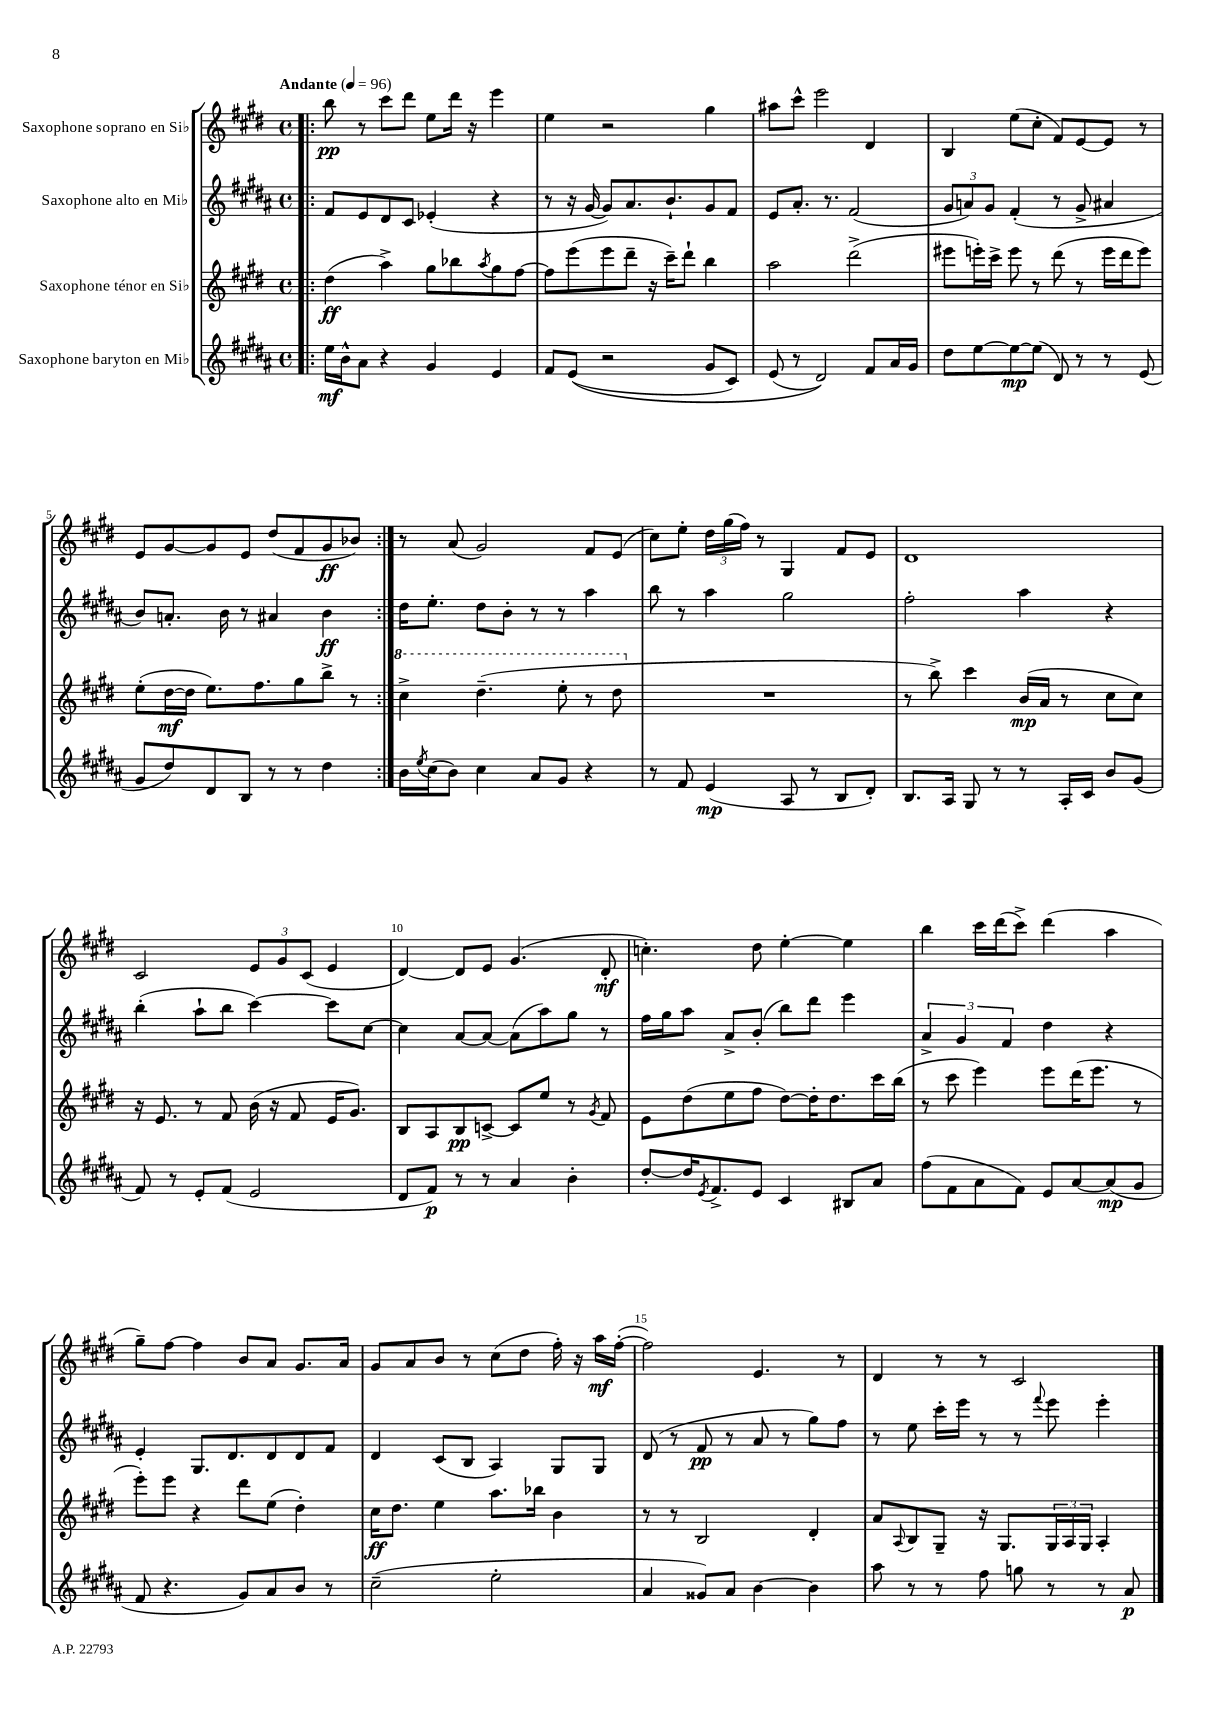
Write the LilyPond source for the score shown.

<<
\new StaffGroup <<
\new Staff = "s0" \with { instrumentName = "Saxophone soprano en Sib" } {
    \clef treble \key e \major \defaultTimeSignature \time 4/4 \tempo "Andante" 4 = 96
    \repeat volta 2 { \bar ".|:" b''8\pp r8 cis'''8 dis'''8 e''8 dis'''16 r16 e'''4 |
    e''4 r2 gis''4 |
    ais''8 cis'''8-^ e'''2 dis'4 |
    b4 e''8( cis''8-. fis'8) e'8~ e'8 r8 |
    e'8 gis'8~ gis'8 e'8 dis''8( fis'8 gis'8\ff bes'8) | }
    r8 a'8( gis'2) fis'8 e'8( |
    cis''8) e''8-. \tuplet 3/2 { dis''16 gis''16( fis''16) } r8 gis4 fis'8 e'8 |
    dis'1 |
    cis'2 \tuplet 3/2 { e'8 gis'8 cis'8( } e'4 |
    dis'4~) dis'8 e'8 gis'4.( dis'8-.\mf |
    c''4.-.) dis''8 e''4~-. e''4 |
    b''4 cis'''16 dis'''16( cis'''8->) dis'''4( a''4 |
    gis''8--) fis''8~ fis''4 b'8 a'8 gis'8. a'16 |
    gis'8 a'8 b'8 r8 cis''8( dis''8 fis''16-.) r16 a''16\mf fis''16~-.( |
    fis''2) e'4. r8 |
    dis'4 r8 r8 cis'2 \bar "|." |
}
\new Staff = "s1" \with { instrumentName = "Saxophone alto en Mib" } {
    \clef treble \key b \major \defaultTimeSignature \time 4/4
    \repeat volta 2 { \bar ".|:" fis'8 e'8 dis'8 cis'8 ees'4-.( r4 |
    r8 r16 gis'16~ gis'8) ais'8. b'8.-! gis'8 fis'8 |
    e'8 ais'8.-. r8. fis'2( |
    \tuplet 3/2 { gis'8 a'8) gis'8 } fis'4-.( r8 gis'8-> ais'4 |
    b'8) a'8.-. b'16 r8 ais'4 b'4\ff | }
    dis''16 e''8.-. dis''8 b'8-. r8 r8 ais''4 |
    b''8 r8 ais''4 gis''2 |
    fis''2-. ais''4 r4 |
    b''4-.( ais''8-! b''8 cis'''4~) cis'''8 cis''8~ |
    cis''4 ais'8~ ais'8~ ais'8( ais''8) gis''8 r8 |
    fis''16 gis''16 ais''8 ais'8-> b'8-.( b''8) dis'''8 e'''4 |
    \tuplet 3/2 { ais'4-> gis'4 fis'4 } dis''4 r4 |
    e'4-. gis8. dis'8. dis'8 dis'8 fis'8 |
    dis'4 cis'8( b8 ais4) gis8 gis8 |
    dis'8( r8 fis'8\pp r8 ais'8 r8 gis''8) fis''8 |
    r8 e''8 cis'''16-. e'''16 r8 r8 \appoggiatura { fis'''8 } e'''8 e'''4-. \bar "|." |
}
\new Staff = "s2" \with { instrumentName = "Saxophone ténor en Sib" } {
    \clef treble \key e \major \defaultTimeSignature \time 4/4
    \repeat volta 2 { \bar ".|:" dis''4\ff( a''4->) gis''8 bes''8 \acciaccatura { a''8 } gis''8 fis''8~ |
    fis''8 e'''8( e'''8 dis'''8-- r16 cis'''16--) dis'''8-! b''4 |
    a''2 dis'''2->( |
    eis'''8 e'''16-.) cis'''16-> e'''8 r8 dis'''8( r8 e'''16 dis'''16 e'''8) |
    e''8-.( dis''16~\mf dis''16 e''8.) fis''8. gis''8 b''8-> r8 | }
    \ottava #1 cis'''4-> dis'''4.--( e'''8-. r8 dis'''8 \ottava #0 |
    R1 |
    r8 b''8->) cis'''4 b'16\mp( a'16 r8 cis''8 cis''8) |
    r16 e'8. r8 fis'8 b'16( r16 fis'8 e'16 gis'8.) |
    b8 a8 b8\pp c'8~-> c'8 e''8 r8 \acciaccatura { gis'8 } fis'8 |
    e'8 dis''8( e''8 fis''8 dis''8~) dis''16-. dis''8. cis'''16 b''16( |
    r8 cis'''8 e'''4) e'''8 dis'''16( e'''8. r8 |
    e'''8-.) e'''8 r4 dis'''8 e''8( dis''4-.) |
    cis''16\ff dis''8. e''4 a''8. bes''16 b'4 |
    r8 r8 b2 dis'4-. |
    a'8 \appoggiatura { a8 } b8 gis8-- r16 gis8. \tuplet 3/2 { gis16 a16 gis16 } a4-. \bar "|." |
}
\new Staff = "s3" \with { instrumentName = "Saxophone baryton en Mib" } {
    \clef treble \key b \major \defaultTimeSignature \time 4/4
    \repeat volta 2 { \bar ".|:" e''16\mf b'16-^ ais'8 r4 gis'4 e'4 |
    fis'8 e'8(\( r2 gis'8 cis'8) |
    e'8( r8 dis'2)\) fis'8 ais'16 gis'16 |
    dis''8 e''8~ e''8~\mp e''8( dis'8) r8 r8 e'8( |
    gis'8 dis''8) dis'8 b8 r8 r8 dis''4 | }
    b'16 \acciaccatura { e''8 } cis''16( b'8) cis''4 ais'8 gis'8 r4 |
    r8 fis'8 e'4\mp( ais8 r8 b8 dis'8-.) |
    b8. ais16 gis8 r8 r8 ais16-. cis'16 b'8 gis'8( |
    fis'8) r8 e'8-. fis'8( e'2 |
    dis'8 fis'8\p) r8 r8 ais'4 b'4-. |
    dis''8~-. dis''16 \acciaccatura { e'8 } fis'8.-> e'8 cis'4 bis8 ais'8 |
    fis''8( fis'8 ais'8 fis'8) e'8 ais'8~ ais'8\mp( gis'8 |
    fis'8 r4. gis'8) ais'8 b'8 r8 |
    cis''2--( e''2-. |
    ais'4 gisis'8) ais'8 b'4~ b'4 |
    ais''8 r8 r8 fis''8 g''8 r8 r8 ais'8\p \bar "|." |
}
>>
>>
\layout { \context { \Score \override BarNumber.break-visibility = ##(#f #t #t) barNumberVisibility = #(every-nth-bar-number-visible 5) } }
